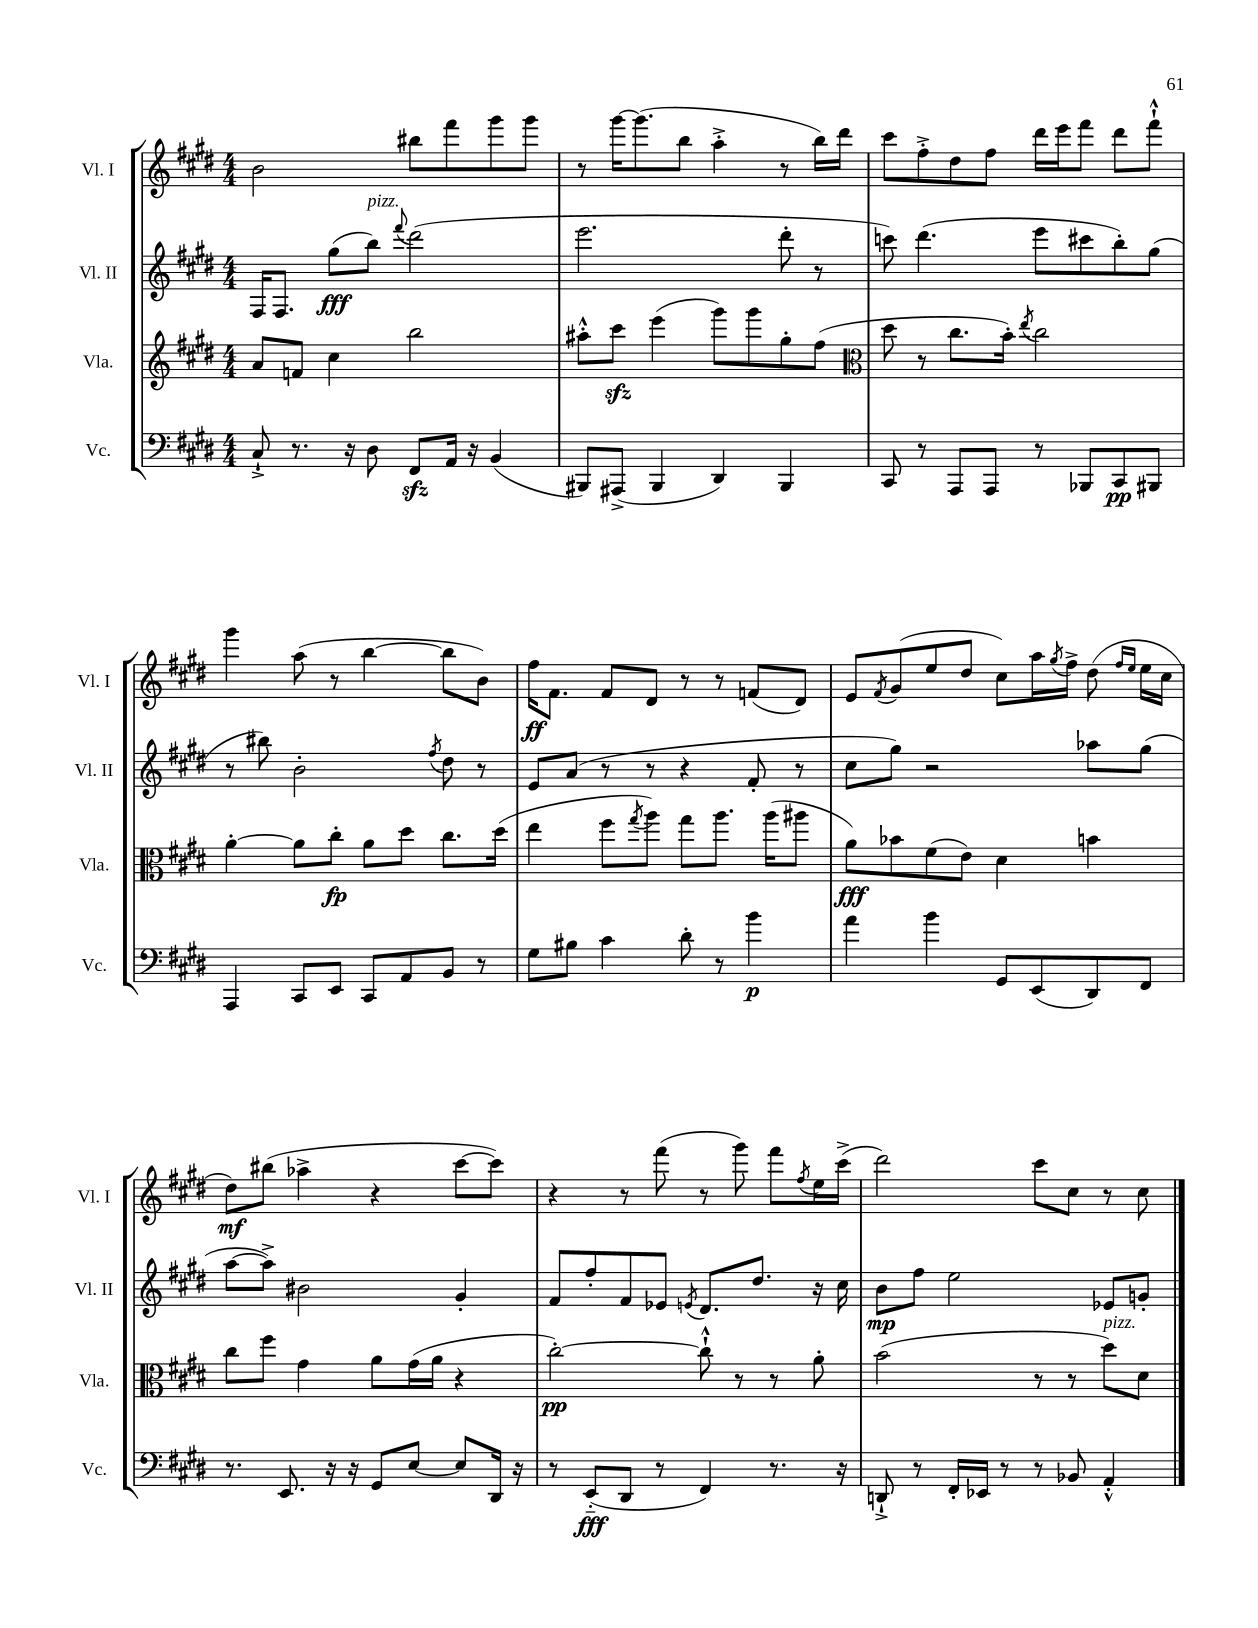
<<
\new StaffGroup <<
\new Staff = "s0" \with { instrumentName = "Vl. I" shortInstrumentName = "Vl. I" } {
    \clef treble \key e \major \numericTimeSignature \time 4/4
    b'2 bis''8 fis'''8 gis'''8 gis'''8 |
    r8 gis'''16~ gis'''8.( b''8 a''4-.-> r8 b''16) dis'''16 |
    cis'''8 fis''8-.-> dis''8 fis''8 dis'''16 e'''16 fis'''8 dis'''8 fis'''8-!-^ |
    gis'''4 a''8( r8 b''4~ b''8 b'8) |
    fis''16\ff fis'8. fis'8 dis'8 r8 r8 f'8( dis'8) |
    e'8 \acciaccatura { fis'8 } gis'8( e''8 dis''8 cis''8) a''16 \acciaccatura { gis''8 } fis''16-> dis''8( \grace { fis''16 e''16 } e''16 cis''16 |
    dis''8\mf) bis''8( aes''4-> r4 cis'''8~ cis'''8) |
    r4 r8 fis'''8( r8 gis'''8) fis'''8 \acciaccatura { fis''8 } e''16 cis'''16->( |
    dis'''2) cis'''8 cis''8 r8 cis''8 \bar "|." |
}
\new Staff = "s1" \with { instrumentName = "Vl. II" shortInstrumentName = "Vl. II" } {
    \clef treble \key e \major \numericTimeSignature \time 4/4
    fis16 fis8. gis''8\fff( b''8^\markup { \italic "pizz." }) \appoggiatura { fis'''8 } dis'''2( |
    e'''2. dis'''8-. r8 |
    c'''8) dis'''4.( e'''8 cis'''8 b''8-.) gis''8( |
    r8 bis''8) b'2-. \acciaccatura { fis''8 } dis''8 r8 |
    e'8 a'8( r8 r8 r4 fis'8-. r8 |
    cis''8 gis''8) r2 aes''8 gis''8( |
    a''8~ a''8->) bis'2 gis'4-. |
    fis'8 fis''8-. fis'8 ees'8 \acciaccatura { e'8 } dis'8. dis''8. r16 cis''16 |
    b'8\mp fis''8 e''2 ees'8 g'8-. \bar "|." |
}
\new Staff = "s2" \with { instrumentName = "Vla." shortInstrumentName = "Vla." } {
    \clef treble \key e \major \numericTimeSignature \time 4/4
    a'8 f'8 cis''4 b''2 |
    ais''8-.-^ cis'''8\sfz e'''4( gis'''8) gis'''8 gis''8-. fis''8( |
    \clef alto dis''8 r8 cis''8. b'16-.) \acciaccatura { e''8 } cis''2 |
    a'4~-. a'8 cis''8-.\fp a'8 dis''8 cis''8. dis''16( |
    e''4 fis''8 \acciaccatura { gis''8 } a''8) gis''8 a''8. a''16( ais''8 |
    a'8\fff) bes'8 fis'8( e'8) dis'4 b'4 |
    cis''8 fis''8 gis'4 a'8 gis'16( a'16 r4 |
    cis''2~-.\pp) cis''8-!-^ r8 r8 a'8-. |
    b'2( r8 r8 dis''8^\markup { \italic "pizz." }) dis'8 \bar "|." |
}
\new Staff = "s3" \with { instrumentName = "Vc." shortInstrumentName = "Vc." } {
    \clef bass \key e \major \numericTimeSignature \time 4/4
    cis8-!-> r8. r16 dis8 fis,8\sfz a,16 r16 b,4( |
    bis,,8) ais,,8->( bis,,4 dis,4) bis,,4 |
    cis,8 r8 a,,8 a,,8 r8 bes,,8 cis,8\pp bis,,8 |
    a,,4 cis,8 e,8 cis,8 a,8 b,8 r8 |
    gis8 bis8 cis'4 dis'8-. r8 b'4\p |
    a'4 b'4 gis,8 e,8( dis,8) fis,8 |
    r8. e,8. r16 r16 gis,8 e8~ e8 dis,16 r16 |
    r8 e,8-_\fff( dis,8 r8 fis,4) r8. r16 |
    d,8-!-> r8 fis,16-. ees,16 r8 r8 bes,8 a,4-.-^ \bar "|." |
}
>>
>>
\layout { \context { \Score \remove "Bar_number_engraver" } }
